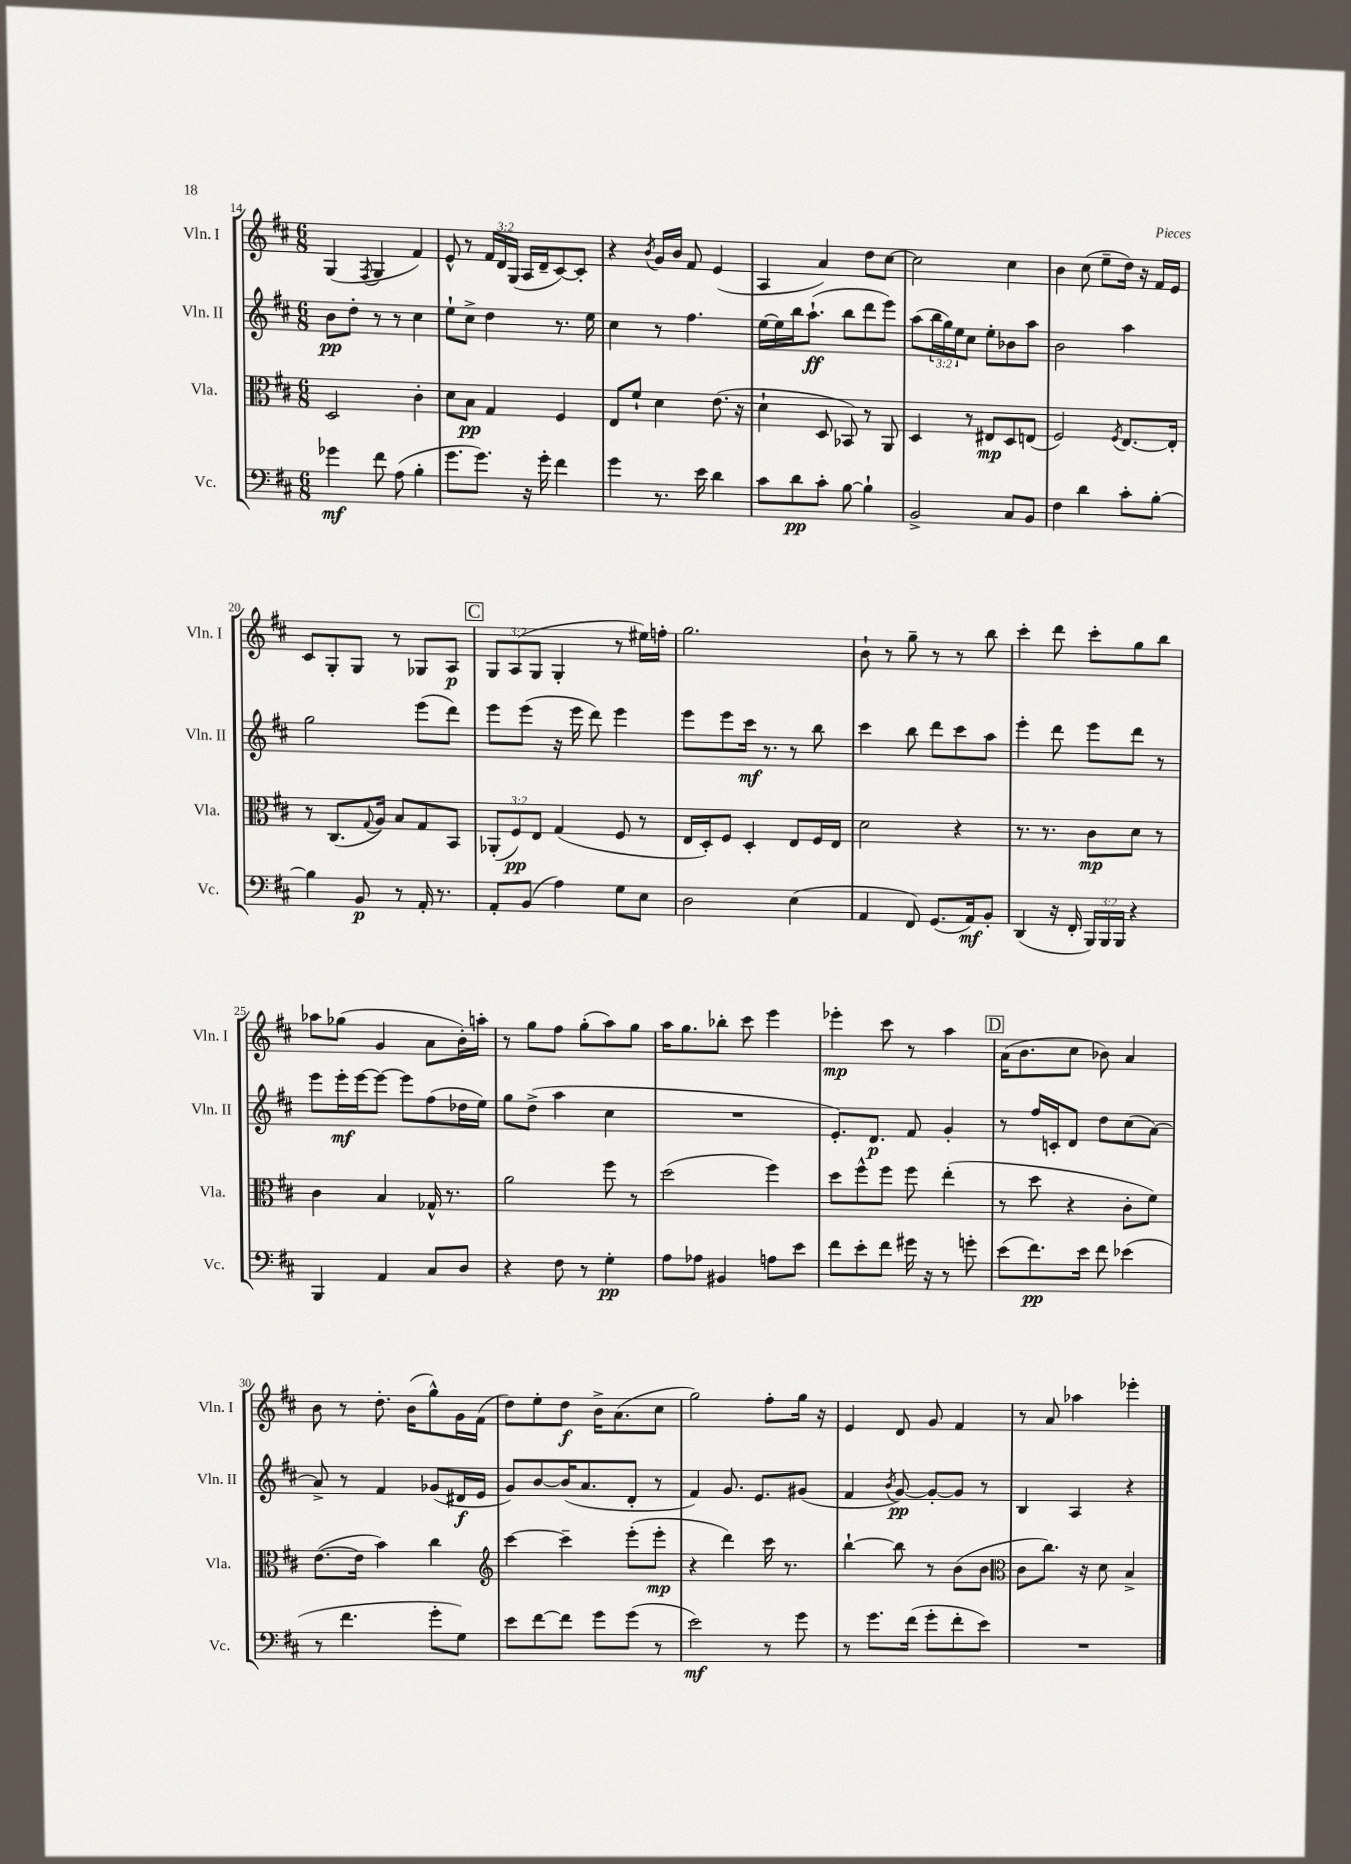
<<
\new StaffGroup <<
\new Staff = "s0" \with { instrumentName = "Vln. I" shortInstrumentName = "Vln. I" } {
    \clef treble \key d \major \numericTimeSignature \time 6/8 \override Staff.TupletNumber.text = #tuplet-number::calc-fraction-text
    g4( \acciaccatura { fis8 } g4 fis'4) |
    e'8-^ r8 \tuplet 3/2 { fis'16 d'16 g16( } a16 d'16-- cis'8~) cis'8-. |
    r4 \acciaccatura { b'8 } g'16 b'16 fis'8 e'4( |
    a4 a'4) d''8 cis''8~ |
    cis''2 cis''4 |
    b'4 cis''8( e''8-- d''16) r16 fis'16 e'16 |
    cis'8 g8-. g8 r8 ges8 a8\p |
    \mark \markup { \box "C" } \tuplet 3/2 { g8 a8( g8 } g4-. r8 eis''16) f''16-. |
    g''2. |
    b'8-! r8 g''8-- r8 r8 b''8 |
    cis'''4-. d'''8 cis'''8-. g''8 b''8 |
    aes''8 ges''8( g'4 a'8 b'16-.) a''16-. |
    r8 g''8 fis''8 g''8-.( a''8) g''8 |
    a''16 g''8. bes''8-. cis'''8 e'''4 |
    ees'''4-.\mp cis'''8 r8 a''4 |
    \mark \markup { \box "D" } a'16( b'8. cis''8 bes'8) a'4 |
    b'8 r8 d''8.-. b'16( g''8-^) g'16 fis'16( |
    d''8) e''8-. d''8\f b'16-> a'8.( cis''8 |
    g''2) fis''8-. g''16 r16 |
    e'4 d'8 g'8 fis'4 |
    r8 a'8 aes''4 ees'''4-. \bar "|." |
}
\new Staff = "s1" \with { instrumentName = "Vln. II" shortInstrumentName = "Vln. II" } {
    \clef treble \key d \major \numericTimeSignature \time 6/8 \override Staff.TupletNumber.text = #tuplet-number::calc-fraction-text
    b'8\pp d''8-. r8 r8 cis''4 |
    e''8-! cis''8-> d''4 r8. e''16 |
    cis''4 r8 fis''4. |
    e''16~ e''16 b''16 a''8.-!\ff( b''8 d'''8 e'''8) |
    a''8( \tuplet 3/2 { b''16 g''16) e''16 } cis''8 e''8-. bes'8 a''8 |
    b'2 a''4 |
    g''2 e'''8( d'''8) |
    \mark \markup { \box "C" } e'''8 e'''8( r16 e'''16 d'''8) e'''4 |
    e'''8 e'''8 cis'''16\mf r8. r8 b''8 |
    cis'''4 b''8 d'''8 cis'''8 a''8 |
    e'''4-. d'''8 e'''8 d'''8 r8 |
    e'''8 e'''16-.\mf e'''16~ e'''8~ e'''8 fis''8( des''16 e''16) |
    g''8 d''8->( a''4 cis''4 |
    R2. |
    e'8.-.) d'8.\p fis'8 g'4-. |
    \mark \markup { \box "D" } r8 fis''16 c'16-. d'8 d''8 cis''8( a'8~) |
    a'8-> r8 fis'4 ges'8( dis'16\f e'16 |
    g'8) b'8~ b'16( a'8. d'8-. r8 |
    fis'4) g'8. e'8. gis'8( |
    fis'4 \acciaccatura { b'8 } g'8~\pp) g'8~-. g'8 r8 |
    b4 a4 r4 \bar "|." |
}
\new Staff = "s2" \with { instrumentName = "Vla." shortInstrumentName = "Vla." } {
    \clef alto \key d \major \numericTimeSignature \time 6/8 \override Staff.TupletNumber.text = #tuplet-number::calc-fraction-text
    d2 cis'4-. |
    d'8 b8\pp g4 fis4 |
    e8 fis'8-! d'4 e'8.( r16 |
    d'4-! d8 bes,8) r8 a,8 |
    d4 r8 eis8\mp d8 e8( |
    fis2) \acciaccatura { fis8 } e8.~ e16-. |
    r8 cis8.( \appoggiatura { g8 } a16) b8 g8 b,8 |
    \mark \markup { \box "C" } \tuplet 3/2 { aes,8-.( fis8\pp) e8 } g4( fis8 r8 |
    e16 d16-.) fis8 d4-. e8 fis16 e16 |
    d'2 r4 |
    r8. r8. cis'8\mp d'8 r8 |
    cis'4 b4 ges16-^ r8. |
    a'2 fis''8 r8 |
    d''2( fis''4) |
    d''8 fis''8-^ fis''8 fis''8 e''4-.( |
    \mark \markup { \box "D" } r8 d''8 r4 cis'8-. fis'8) |
    e'8.~( e'16 b'4) cis''4 |
    \clef treble cis'''4~ cis'''4-- e'''8-.( e'''8-.\mp |
    r4 d'''4) cis'''16 r8. |
    b''4~-! b''8 r8 b'8( b'8 |
    \clef alto cis'8 cis''8.) r16 d'8 b4-> \bar "|." |
}
\new Staff = "s3" \with { instrumentName = "Vc." shortInstrumentName = "Vc." } {
    \clef bass \key d \major \numericTimeSignature \time 6/8 \override Staff.TupletNumber.text = #tuplet-number::calc-fraction-text
    ges'4\mf fis'8 a8( b4-. |
    g'8. g'8.) r16 g'16-. fis'4 |
    g'4 r8. e'16 d'4 |
    cis'8 d'8\pp cis'8-. b8~ b4-! |
    b,2-> cis8 b,8 |
    fis4 d'4 cis'8-. b8~-. |
    b4 b,8\p r8 a,16-. r8. |
    \mark \markup { \box "C" } a,8-. b,8( a4) g8 e8 |
    d2 e4( |
    a,4 fis,8) g,8.( a,16\mf) b,8-. |
    d,4( r16 fis,16-. \tuplet 3/2 { b,,16) b,,16 b,,16 } r4 |
    b,,4 a,4 cis8 d8 |
    r4 fis8 r8 g4-.\pp |
    a8 aes8 bis,4 a8 e'8 |
    fis'8 e'8-. fis'8 gis'16 r16 r8 g'8-. |
    \mark \markup { \box "D" } e'8( fis'8.\pp) e'16 fis'8 ees'4( |
    r8 fis'4. g'8-. g8) |
    e'8 fis'8~ fis'8 g'8 g'8( r8 |
    e'2\mf) r8 g'8 |
    r8 g'8. fis'16( g'8-. fis'8-. e'8) |
    R2. \bar "|." |
}
>>
>>
\layout { \context { \Score currentBarNumber = #14 } }
